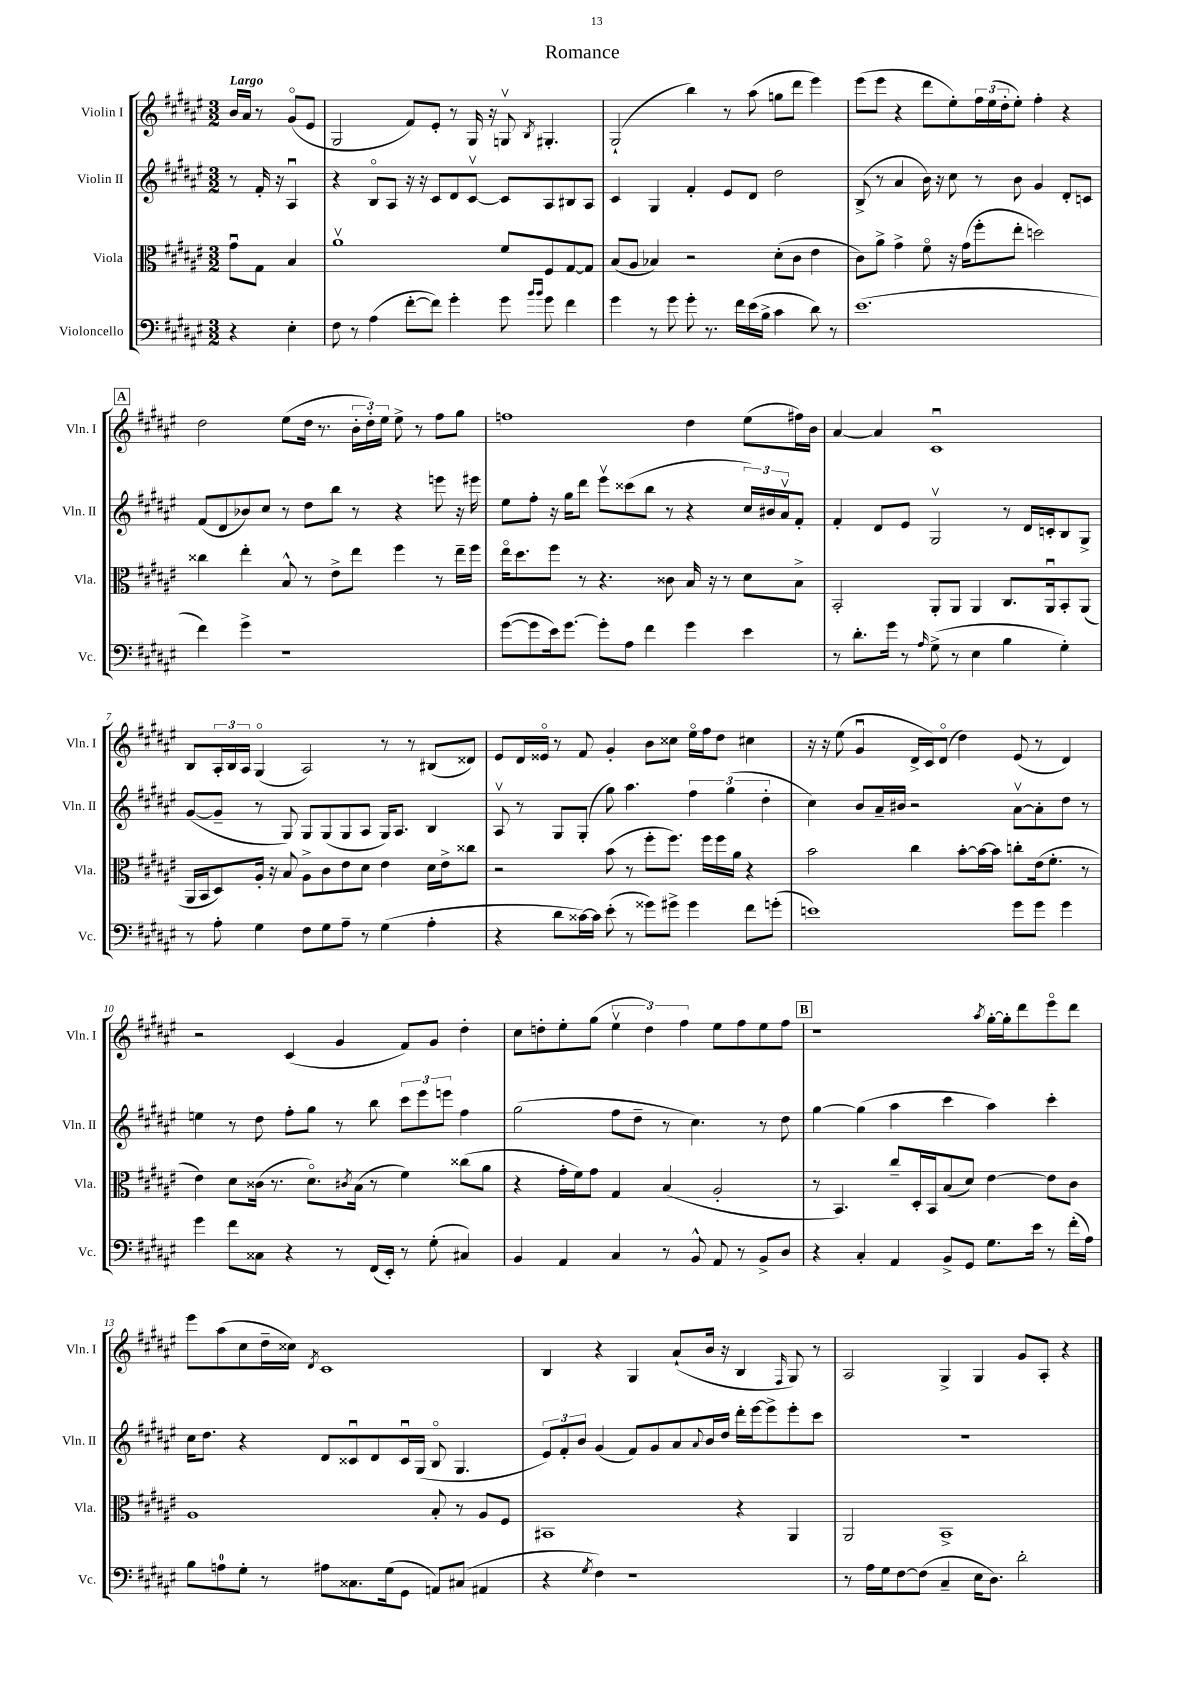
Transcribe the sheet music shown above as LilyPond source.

\header { title = "Romance" }
<<
\new StaffGroup <<
\new Staff = "s0" \with { instrumentName = "Violin I" shortInstrumentName = "Vln. I" } {
    \clef treble \key fis \major \numericTimeSignature \time 3/2 \partial 2 \tempo "Largo"
    b'16 ais'16 r8 gis'8\flageolet( eis'8 |
    gis2 fis'8) eis'8-. r8 gis16 r16 g8\upbow \acciaccatura { b8 } gis4.-. |
    gis2-!( b''4) r8 ais''8( g''8 dis'''8 eis'''4) |
    eis'''8( eis'''8 r4 dis'''8 eis''8-.) \tuplet 3/2 { fis''16 eis''16( dis''16-. } eis''8-.) fis''4-. r4 |
    \mark \markup { \box "A" } dis''2 eis''8( dis''16 r8. \tuplet 3/2 { b'16-. dis''16-.) eis''16 } eis''8-> r8 fis''8 gis''8 |
    f''1 dis''4 eis''8( fis''16) b'16 |
    ais'4~ ais'4 cis'1\downbow |
    b8 \tuplet 3/2 { ais16-. b16 ais16 } gis4\flageolet( ais2) r8 r8 bis8( disis'8) |
    eis'8 dis'16 eisis'16\flageolet r8 fis'8 gis'4-. b'8 cisis''8 eis''16\flageolet fis''16 dis''8 cis''4 |
    r16 r16 eis''8( gis'4\downbow dis'16-> cis'16) dis'8\flageolet( dis''4) eis'8( r8 dis'4) |
    r2 cis'4( gis'4 fis'8) gis'8 dis''4-. |
    cis''8 d''8-. eis''8-. gis''8( \tuplet 3/2 { eis''4\upbow d''4) fis''4 } eis''8 fis''8 eis''8 fis''8 |
    \mark \markup { \box "B" } r1 \acciaccatura { ais''8 } gis''16~-. gis''16-. dis'''8 eis'''8\flageolet dis'''8 |
    eis'''8 ais''8( cis''8 dis''16-- cisis''16) \acciaccatura { dis'8 } cis'1 |
    b4 r4 gis4 ais'8-!( b'16 r16 b4 \grace { fis16 } gis8) r8 |
    ais2 gis4-> gis4 gis'8 ais8-. r4 \bar "|." |
}
\new Staff = "s1" \with { instrumentName = "Violin II" shortInstrumentName = "Vln. II" } {
    \clef treble \key fis \major \numericTimeSignature \time 3/2 \partial 2
    r8 fis'16-. r16 ais4\downbow |
    r4 b8\flageolet ais8 r16 r16 cis'8 dis'8 cis'8~\upbow cis'8 ais8 bis8 ais8 |
    cis'4 gis4 fis'4-. eis'8 dis'8 dis''2 |
    b8->( r8 ais'4 b'16) r16 cis''8 r8 b'8 gis'4 dis'8-. c'8 |
    \mark \markup { \box "A" } fis'8( dis'8 bes'8) cis''8 r8 dis''8 b''8 r8 r4 e'''8 r16 eis'''16 |
    eis''8 fis''8-. r16 gis''16 dis'''8 eis'''8\upbow cisis'''8( b''8 r8 r4 \tuplet 3/2 { cis''16) bis'16 ais'16\upbow } fis'8-. |
    fis'4-. dis'8 eis'8 gis2\upbow r8 dis'16 c'16-. b8 gis8-> |
    gis'8~( gis'8-- r8 gis8) gis8 gis8( gis8 ais8 gis16) ais8. b4 |
    ais8\upbow r8 gis8 gis8-.( gis''8) ais''4. \tuplet 3/2 { fis''4 gis''4( dis''4-. } |
    cis''4) b'8 ais'16-- bis'16 r2 ais'8~\upbow ais'8-. dis''8 r8 |
    e''4 r8 dis''8 fis''8-. gis''8 r8 b''8 \tuplet 3/2 { cis'''8 eis'''8 e'''8 } fis''4 |
    gis''2( fis''8 dis''8-- r8 cis''4.) r8 dis''8 |
    \mark \markup { \box "B" } gis''4~ gis''4( ais''4 cis'''4 ais''4) cis'''4-. |
    cis''16 dis''8. r4 dis'8 cisis'8\downbow dis'8 cisis'16\downbow gis16( b8\flageolet gis4. |
    \tuplet 3/2 { eis'8) fis'8-. b'8 } gis'4( fis'8) gis'8 ais'8 \appoggiatura { ais'8 } b'16 dis''16 dis'''16-. eis'''16~ eis'''8-> eis'''8-. cis'''8 |
    R1. \bar "|." |
}
\new Staff = "s2" \with { instrumentName = "Viola" shortInstrumentName = "Vla." } {
    \clef alto \key fis \major \numericTimeSignature \time 3/2 \partial 2
    gis'8\downbow gis8 b4 |
    ais'1\upbow fis'8 fis8 gis8~ gis8 |
    b8( ais8 bes4) r2 dis'8-.( cis'8 eis'4 |
    cis'8) ais'8-> gis'4-> fis'8\flageolet r16 gis'16( fis''8-. eis''8-. d''2) |
    \mark \markup { \box "A" } cisis''4 eis''4-. b8-^ r8 eis'8-> eis''8 fis''4 r8 eis''16-- fis''16 |
    eis''16\flageolet dis''8. fis''8 r8 r4. cisis'8 b16 r16 r8 dis'8 b8-> |
    b,2-. ais,8-. ais,8 ais,4 cis8. ais,16\downbow b,8-. ais,8( |
    ais,16 b,16 dis8) ais16-. r16 b8 ais8-> cis'8 eis'8 dis'8 eis'4 dis'16 eis'16-> cisis''8 |
    r2 b'8( r8 fis''8-. fis''8.) fis''16 fis''16 ais'16 r4 |
    b'2 cis''4 b'8~-. b'16~ b'16 c''8-. eis'16( fis'8.-. r8 |
    eis'4) dis'8 cisis'16( r8. dis'8.\flageolet) \acciaccatura { cis'8 } b16( r8 fis'4) cisis''8( ais'8 |
    r4 gis'16-. fis'16) gis'8 gis4 b4( ais2-. |
    \mark \markup { \box "B" } r8 b,4.) cis''8-- dis16-. b,16 b8( dis'8) eis'4~ eis'8 cis'8 |
    ais1 b8-. r8 ais8 fis8 |
    bis,1 r4 ais,4 |
    ais,2 b,1-> \bar "|." |
}
\new Staff = "s3" \with { instrumentName = "Violoncello" shortInstrumentName = "Vc." } {
    \clef bass \key fis \major \numericTimeSignature \time 3/2 \partial 2
    r4 eis4-. |
    fis8 r8 ais4( fis'8~-. fis'8) gis'4-. gis'8 \grace { b'16 b'16 } gis'8 fis'4 |
    gis'4 r8 gis'8 gis'8-. r8. fis'16 eis'16( b16-> cis'4 dis'8) r8 |
    eis'1.( |
    \mark \markup { \box "A" } fis'4) gis'4-> r1 |
    gis'8~( gis'8 eis'16) gis'8.~ gis'8-. ais8 fis'4 gis'4 eis'4 |
    r8 dis'8.-. gis'16 r8 \grace { ais16 } gis8->( r8 eis4 b4 gis4-.) |
    r8 ais8-. gis4 fis8 gis8 ais8-- r8 gis4( ais4-. |
    r4 dis'8 cisis'16~) cisis'16 eis'8-.( r8 gisis'8) gis'8-> gis'4 fis'8 g'8-.( |
    e'1) gis'8 gis'8 gis'4 |
    gis'4 fis'8 cisis8 r4 r8 fis,16( eis,16-.) r8 gis8-.( cis4) |
    b,4 ais,4 cis4 r8 b,8-^ ais,8 r8 b,8-> dis8 |
    \mark \markup { \box "B" } r4 cis4-. ais,4 b,8-> gis,8 gis8. eis'16 r8 fis'16-.( ais16) |
    b8 a8-0 gis8-. r8 ais8 cisis8. gis16( gis,8 a,8) cis8( ais,4 |
    r4 \acciaccatura { gis8 } fis4) r1 |
    r8 ais16 gis16 fis8~ fis8( cis4-- eis16 dis8.) dis'2-. \bar "|." |
}
>>
>>
